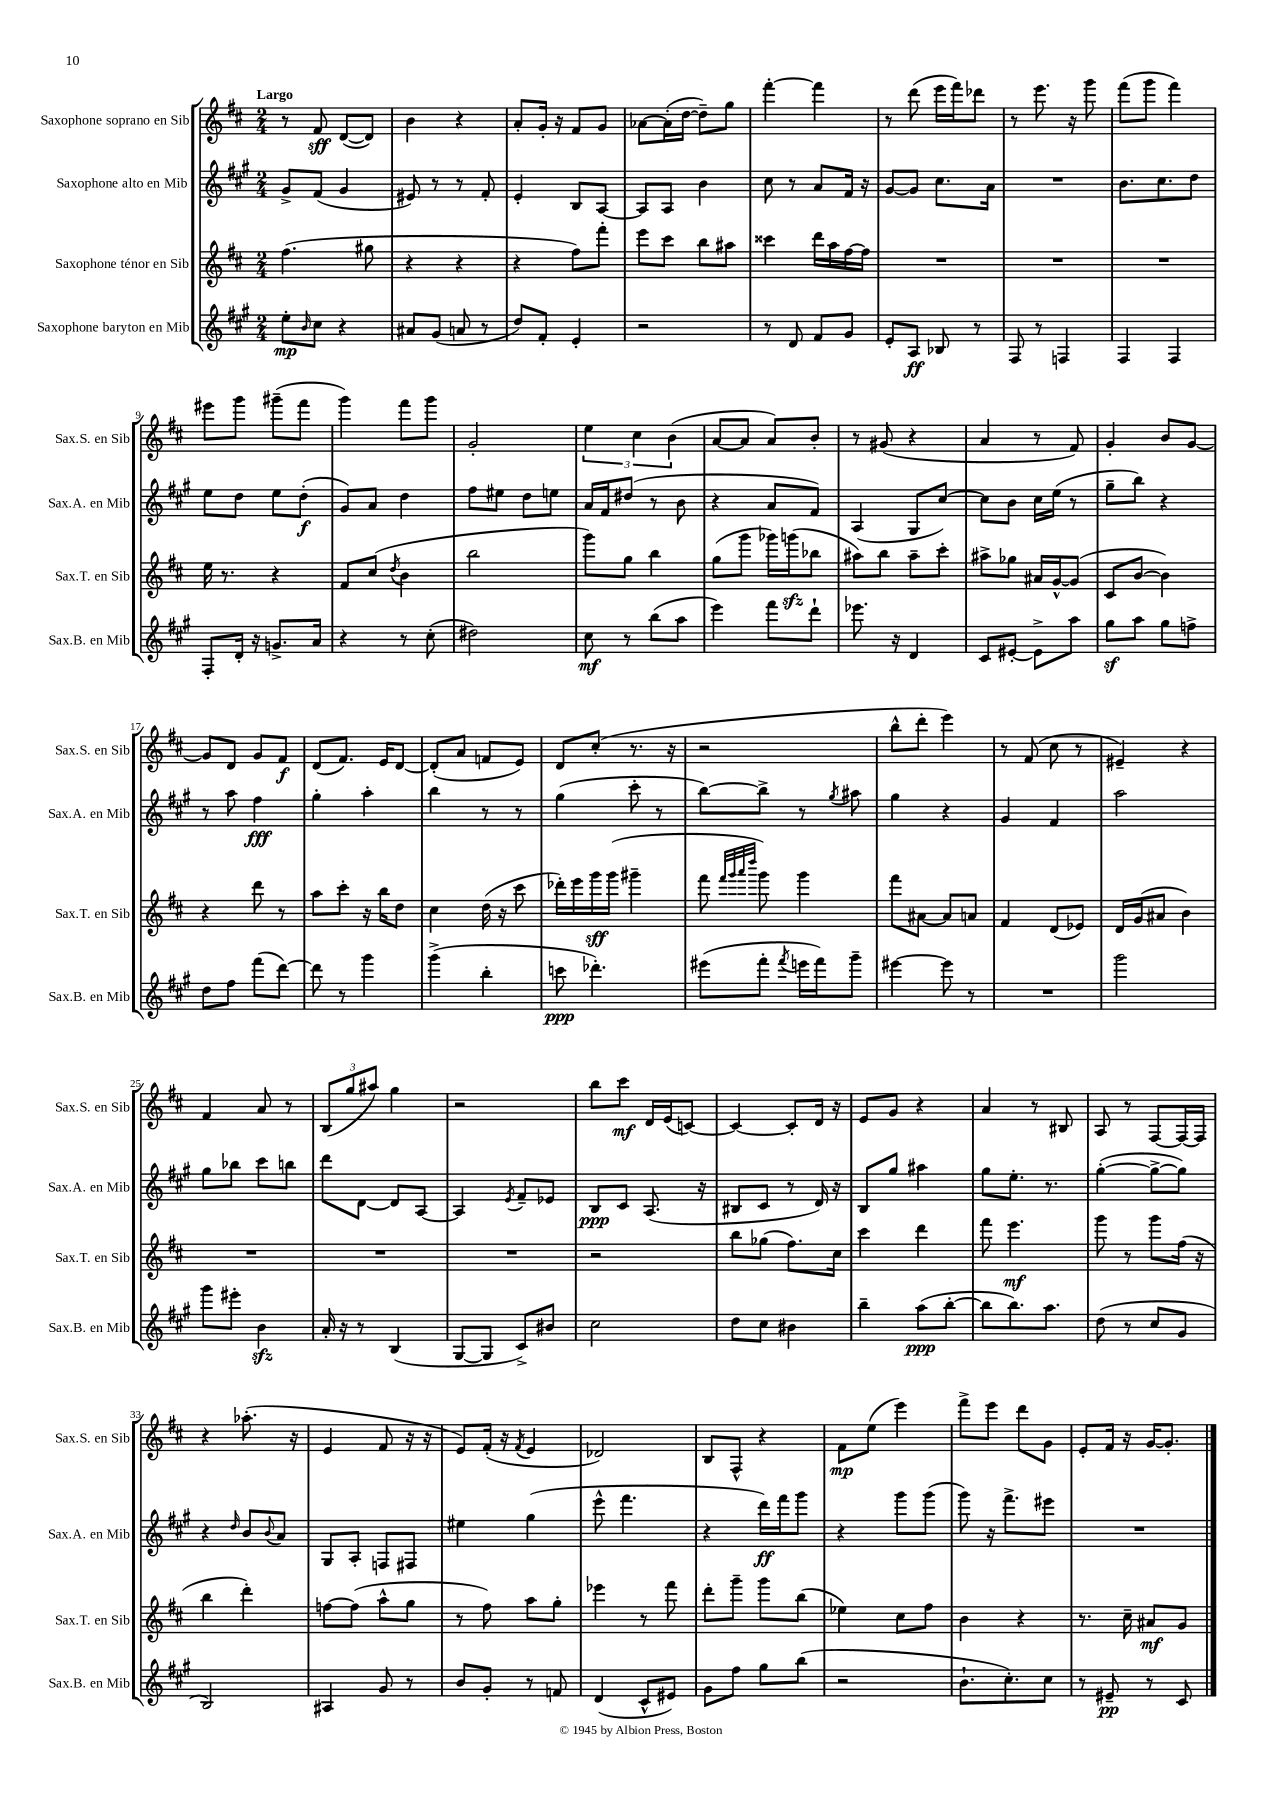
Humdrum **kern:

**kern	**dynam	**kern	**dynam	**kern	**dynam	**kern	**dynam
*part4	*part4	*part3	*part3	*part2	*part2	*part1	*part1
*staff4	*staff4	*staff3	*staff3	*staff2	*staff2	*staff1	*staff1
*I"Saxophone baryton en Mib	*	*I"Saxophone ténor en Sib	*	*I"Saxophone alto en Mib	*	*I"Saxophone soprano en Sib	*
*I'Sax.B. en Mib	*	*I'Sax.T. en Sib	*	*I'Sax.A. en Mib	*	*I'Sax.S. en Sib	*
*clefG2	*	*clefG2	*	*clefG2	*	*clefG2	*
*k[f#c#g#]	*	*k[f#c#]	*	*k[f#c#g#]	*	*k[f#c#]	*
*M2/4	*	*M2/4	*	*M2/4	*	*M2/4	*
=1	=1	=1	=1	=1	=1	=1	=1
!	!	!	!	!	!	!LO:TX:a:B:t=Largo	!
8ee'\L	mp	(4.ff#\	.	8g#^/L	.	8r	.
16qqb/	.	.	.	.	.	.	.
8cc#\J	.	.	.	(8f#/J	.	8f#/	sff
4r	.	.	.	4g#/	.	([8d/L	.
.	.	8gg#X\	.	.	.	8d/J])	.
=2	=2	=2	=2	=2	=2	=2	=2
8a#X/L	.	4r	.	8e#X/)	.	4b\	.
(8g#/J	.	.	.	8r	.	.	.
8an/	.	4r	.	8r	.	4r	.
8r	.	.	.	8f#'/	.	.	.
=3	=3	=3	=3	=3	=3	=3	=3
8dd/L)	.	4r	.	4e'/	.	8a'/L	.
8f#'/J	.	.	.	.	.	16g'/Jk	.
.	.	.	.	.	.	16r	.
4e'/	.	8ff#\L)	.	8B/L	.	8f#/L	.
.	.	8fff#'\J	.	[8A/J	.	8g/J	.
=4	=4	=4	=4	=4	=4	=4	=4
2r	.	8eee\L	.	8A/L]	.	[8a-X\L	.
.	.	8ccc#\J	.	8A/J	.	(16a-'\L]	.
.	.	.	.	.	.	[16dd\JJ	.
.	.	8bb\L	.	4b\	.	8dd~\L])	.
.	.	8aa#X\J	.	.	.	8gg\J	.
=5	=5	=5	=5	=5	=5	=5	=5
8r	.	4ccc##X\	.	8cc#\	.	[4fff#'\	.
8d/	.	.	.	8r	.	.	.
8f#/L	.	16ddd\LL	.	8a/L	.	4fff#\]	.
.	.	16aa\	.	.	.	.	.
8g#/J	.	[16ff#\	.	16f#/Jk	.	.	.
.	.	16ff#\JJ]	.	16r	.	.	.
=6	=6	=6	=6	=6	=6	=6	=6
8e'/L	.	2r	.	[8g#/L	.	8r	.
8A/J	ff	.	.	8g#/J]	.	(8ddd\	.
8B-X/	.	.	.	8.cc#\L	.	16eee\LL	.
.	.	.	.	.	.	16fff#\J)	.
8r	.	.	.	.	.	8ddd-X\J	.
.	.	.	.	16a\Jk	.	.	.
=7	=7	=7	=7	=7	=7	=7	=7
8F#/	.	2r	.	2r	.	8r	.
8r	.	.	.	.	.	8.eee\	.
4Fn/	.	.	.	.	.	.	.
.	.	.	.	.	.	16r	.
.	.	.	.	.	.	8ggg\	.
=8	=8	=8	=8	=8	=8	=8	=8
4F#/	.	2r	.	8.b\L	.	(8fff#\L	.
.	.	.	.	.	.	8ggg\J	.
.	.	.	.	8.cc#\	.	.	.
4F#/	.	.	.	.	.	4fff#\)	.
.	.	.	.	8dd\J	.	.	.
!!LO:LB:g=z
=9	=9	=9	=9	=9	=9	=9	=9
8F#'/L	.	16ee\	.	8ee\L	.	8eee#X\L	.
.	.	8.r	.	.	.	.	.
16d'/Jk	.	.	.	8dd\J	.	8ggg\J	.
16r	.	.	.	.	.	.	.
8.gn^/L	.	4r	.	8ee\L	.	(8ggg#X~\L	.
.	.	.	.	(8dd'\J	f	8fff#\J	.
16a/Jk	.	.	.	.	.	.	.
=10	=10	=10	=10	=10	=10	=10	=10
4r	.	8f#/L	.	8g#/L)	.	4ggg\)	.
.	.	(8cc#/J	.	8a/J	.	.	.
.	.	8qdd/	.	.	.	.	.
8r	.	4b\	.	4dd\	.	8fff#\L	.
(8cc#'\	.	.	.	.	.	8ggg\J	.
=11	=11	=11	=11	=11	=11	=11	=11
2dd#X\)	.	2bb\	.	8ff#\L	.	2g'/	.
.	.	.	.	8ee#X\J	.	.	.
.	.	.	.	8dd\L	.	.	.
.	.	.	.	8een\J	.	.	.
=12	=12	=12	=12	=12	=12	=12	=12
8cc#\	mf	8ggg\L)	.	16a/LL	.	6ee\	.
.	.	.	.	16f#/J	.	.	.
8r	.	8gg\J	.	(8dd#X/J	.	.	.
.	.	.	.	.	.	6cc#\	.
(8bb\L	.	4bb\	.	8r	.	.	.
.	.	.	.	.	.	(6b\	.
8aa\J	.	.	.	8b\	.	.	.
=13	=13	=13	=13	=13	=13	=13	=13
4eee\)	.	(8gg\L	.	4r	.	[8a/L	.
.	.	8ggg\J	.	.	.	8a/J]	.
8fff#\L	.	16ggg-X\LL)	.	8a/L	.	8a/L)	.
.	.	(16gggnzz\J	.	.	.	.	.
8ddd`\J	.	8bb-X\J	.	8f#/J)	.	8b'/J	.
=14	=14	=14	=14	=14	=14	=14	=14
8.eee-X\	.	8aa#X\L)	.	(4A/	.	8r	.
.	.	8bb\J	.	.	.	(8g#X/	.
16r	.	.	.	.	.	.	.
4d/	.	8aa#~\L	.	8G#/L	.	4r	.
.	.	8ccc#'\J	.	[8cc#/J)	.	.	.
=15	=15	=15	=15	=15	=15	=15	=15
8c#/L	.	8aa#X^\L	.	8cc#\L]	.	4a/	.
[8e#X'/J	.	8gg-X\J	.	8b\J	.	.	.
8e#^\L]	.	16a#X/LL	.	16cc#\LL	.	8r	.
.	.	[16g^^/J	.	(16ee\JJ	.	.	.
8aa\J	.	(8g/J]	.	8r	.	8f#/)	.
=16	=16	=16	=16	=16	=16	=16	=16
8gg#z\L	.	8c#/L	.	8gg#~\L	.	4g'/	.
8aa\J	.	[8b/J	.	8bb\J)	.	.	.
8gg#\L	.	4b\])	.	4r	.	8b/L	.
8ffn^\J	.	.	.	.	.	[8g/J	.
!!LO:LB:g=z
=17	=17	=17	=17	=17	=17	=17	=17
8dd\L	.	4r	.	8r	.	8g/L]	.
8ff#\J	.	.	.	8aa\	.	8d/J	.
(8fff#\L	.	8ddd\	.	4ff#\	fff	8g/L	.
[8ddd\J)	.	8r	.	.	.	8f#/J	f
=18	=18	=18	=18	=18	=18	=18	=18
8ddd\]	.	8aa\L	.	4gg#'\	.	(8d/L	.
8r	.	8ccc#'\J	.	.	.	8.f#/J)	.
4ggg#\	.	16r	.	4aa'\	.	.	.
.	.	16bb\KL	.	.	.	16e/KL	.
.	.	8dd\J	.	.	.	[8d/J	.
=19	=19	=19	=19	=19	=19	=19	=19
(4ggg#^\	.	4cc#\	.	4bb\	.	(8d'/L]	.
.	.	.	.	.	.	8a/J	.
4bb'\	.	(16dd\	.	8r	.	8fn/L	.
.	.	16r	.	.	.	.	.
.	.	8ccc#\	.	8r	.	8e/J)	.
=20	=20	=20	=20	=20	=20	=20	=20
8cccn\	ppp	16ddd-X'\LL)	.	(4gg#\	.	8d/L	.
.	.	16eee\	.	.	.	.	.
4.ddd-X'\)	.	16ggg\	sff	.	.	(8cc#'/J	.
.	.	(16ggg\JJ	.	.	.	.	.
.	.	4ggg#X~\	.	8ccc#'\	.	8.r	.
.	.	.	.	8r	.	.	.
.	.	.	.	.	.	16r	.
=21	=21	=21	=21	=21	=21	=21	=21
(8eee#X\L	.	8fff#\	.	[8bb\L)	.	2r	.
.	.	32qqfff#/LLL	.	.	.	.	.
.	.	32qqggg/	.	.	.	.	.
.	.	32qqaaa/	.	.	.	.	.
.	.	32qqdddd/JJJ	.	.	.	.	.
8fff#'\J	.	8ggg\)	.	8bb^\J]	.	.	.
8qfff#/	.	.	.	.	.	.	.
16eeen\LL	.	4ggg\	.	8r	.	.	.
16fff#\J)	.	.	.	.	.	.	.
.	.	.	.	8qgg#/	.	.	.
8ggg#~\J	.	.	.	8aa#X\	.	.	.
=22	=22	=22	=22	=22	=22	=22	=22
[4eee#X\	.	8fff#\L	.	4gg#\	.	8bb^^\L	.
.	.	[8a#X\J	.	.	.	8ddd'\J	.
8eee#\]	.	8a#/L]	.	4r	.	4eee\)	.
8r	.	8an/J	.	.	.	.	.
=23	=23	=23	=23	=23	=23	=23	=23
2r	.	4f#/	.	4g#/	.	8r	.
.	.	.	.	.	.	(8f#/	.
.	.	(8d/L	.	4f#/	.	8cc#\	.
.	.	8e-X/J)	.	.	.	8r	.
=24	=24	=24	=24	=24	=24	=24	=24
2ggg#\	.	16d/LL	.	2aa\	.	4e#X~/)	.
.	.	(16g/J	.	.	.	.	.
.	.	8a#X/J	.	.	.	.	.
.	.	4b\)	.	.	.	4r	.
!!LO:LB:g=z
=25	=25	=25	=25	=25	=25	=25	=25
8ggg#\L	.	2r	.	8gg#\L	.	4f#/	.
8eee#X'\J	.	.	.	8bb-X\J	.	.	.
4bzz\	.	.	.	8ccc#\L	.	8a/	.
.	.	.	.	8bbn\J	.	8r	.
=26	=26	=26	=26	=26	=26	=26	=26
16a'/	.	2r	.	8ddd\L	.	(12B/L	.
16r	.	.	.	.	.	.	.
.	.	.	.	.	.	12gg/	.
8r	.	.	.	[8d\J	.	.	.
.	.	.	.	.	.	12aa#X/J)	.
(4B/	.	.	.	8d/L]	.	4gg\	.
.	.	.	.	[8A/J	.	.	.
=27	=27	=27	=27	=27	=27	=27	=27
[8G#/L	.	2r	.	4A/]	.	2r	.
8G#/J]	.	.	.	.	.	.	.
.	.	.	.	8qe/	.	.	.
8c#^/L)	.	.	.	8f#~/L	.	.	.
8b#X/J	.	.	.	8e-X/J	.	.	.
=28	=28	=28	=28	=28	=28	=28	=28
2cc#\	.	2r	.	8B/L	ppp	8bb\L	.
.	.	.	.	8c#/J	.	8ccc#\J	mf
.	.	.	.	(8.A/	.	16d/LL	.
.	.	.	.	.	.	(16e/J	.
.	.	.	.	.	.	[8cn/J)	.
.	.	.	.	16r	.	.	.
=29	=29	=29	=29	=29	=29	=29	=29
8dd\L	.	8bb\L	.	8B#X/L	.	4c/_	.
8cc#\J	.	(8gg-X\J	.	8c#/J	.	.	.
4b#X\	.	8.ff#\L)	.	8r	.	8c'/L]	.
.	.	.	.	16d/)	.	16d/Jk	.
.	.	16cc#\Jk	.	16r	.	16r	.
=30	=30	=30	=30	=30	=30	=30	=30
4bb~\	.	4ccc#\	.	8B/L	.	8e/L	.
.	.	.	.	8gg#/J	.	8g/J	.
(8aa\L	ppp	4ddd\	.	4aa#X\	.	4r	.
[8bb'\J	.	.	.	.	.	.	.
=31	=31	=31	=31	=31	=31	=31	=31
8bb\L]	.	8fff#\	.	8gg#\L	.	4a/	.
8.bb\)	.	4.eee\	mf	8.ee'\J	.	.	.
.	.	.	.	.	.	8r	.
8.aa\J	.	.	.	8.r	.	.	.
.	.	.	.	.	.	8B#X/	.
=32	=32	=32	=32	=32	=32	=32	=32
(8dd\	.	8ggg\	.	([4gg#'\	.	8A/	.
8r	.	8r	.	.	.	8r	.
8cc#/L	.	8ggg\L	.	8gg#^\L_	.	[8F#/L	.
8g#/J	.	(16ff#\Jk	.	8gg#\J])	.	16F#/L_	.
.	.	16r	.	.	.	16F#/JJ]	.
!!LO:LB:g=z
=33	=33	=33	=33	=33	=33	=33	=33
2B/)	.	4bb\	.	4r	.	4r	.
.	.	.	.	16qqdd/	.	.	.
.	.	4ddd'\)	.	8b/L	.	(8.aa-X'\	.
.	.	.	.	8qqb/	.	.	.
.	.	.	.	8a/J	.	.	.
.	.	.	.	.	.	16r	.
=34	=34	=34	=34	=34	=34	=34	=34
4A#X/	.	[8ffn\L	.	8G#/L	.	4e/	.
.	.	(8ff\J]	.	8A'/J	.	.	.
8g#/	.	8aa^^\L	.	8Fn/L	.	8f#/	.
8r	.	8gg\J	.	8F#X/J	.	16r	.
.	.	.	.	.	.	16r	.
=35	=35	=35	=35	=35	=35	=35	=35
8b/L	.	8r	.	4ee#X\	.	8e/L)	.
8g#'/J	.	8ff#\)	.	.	.	(16f#'/Jk	.
.	.	.	.	.	.	16r	.
.	.	.	.	.	.	8qf#/	.
8r	.	8aa\L	.	(4gg#\	.	4e/	.
8fn/	.	8gg'\J	.	.	.	.	.
=36	=36	=36	=36	=36	=36	=36	=36
(4d/	.	4eee-X\	.	8eee^^\	.	2d-X/)	.
.	.	.	.	4.fff#\	.	.	.
8c#^^/L	.	8r	.	.	.	.	.
8e#X/J)	.	8fff#\	.	.	.	.	.
=37	=37	=37	=37	=37	=37	=37	=37
8g#\L	.	8ddd'\L	.	4r	.	8B/L	.
8ff#\J	.	8ggg~\J	.	.	.	8F#^^/J	.
8gg#\L	.	8ggg\L	.	16ddd\LL)	ff	4r	.
.	.	.	.	16fff#\J	.	.	.
(8bb\J	.	(8bb\J	.	8ggg#\J	.	.	.
=38	=38	=38	=38	=38	=38	=38	=38
2r	.	4ee-X\)	.	4r	.	8f#\L	mp
.	.	.	.	.	.	(8ee\J	.
.	.	8cc#\L	.	8ggg#\L	.	4eee\)	.
.	.	8ff#\J	.	(8ggg#\J	.	.	.
=39	=39	=39	=39	=39	=39	=39	=39
8.b`\L	.	4b\	.	8ggg#\)	.	8fff#^\L	.
.	.	.	.	16r	.	8eee\J	.
8.cc#'\)	.	.	.	8.fff#^\L	.	.	.
.	.	4r	.	.	.	8ddd\L	.
8cc#\J	.	.	.	8eee#X\J	.	8g\J	.
=40	=40	=40	=40	=40	=40	=40	=40
8r	.	8.r	.	2r	.	8e'/L	.
8e#X~/	pp	.	.	.	.	16f#/Jk	.
.	.	16cc#~\	.	.	.	16r	.
8r	.	8a#X/L	mf	.	.	[16g/KL	.
.	.	.	.	.	.	8.g'/J]	.
8c#/	.	8g/J	.	.	.	.	.
==	==	==	==	==	==	==	==
*-	*-	*-	*-	*-	*-	*-	*-
